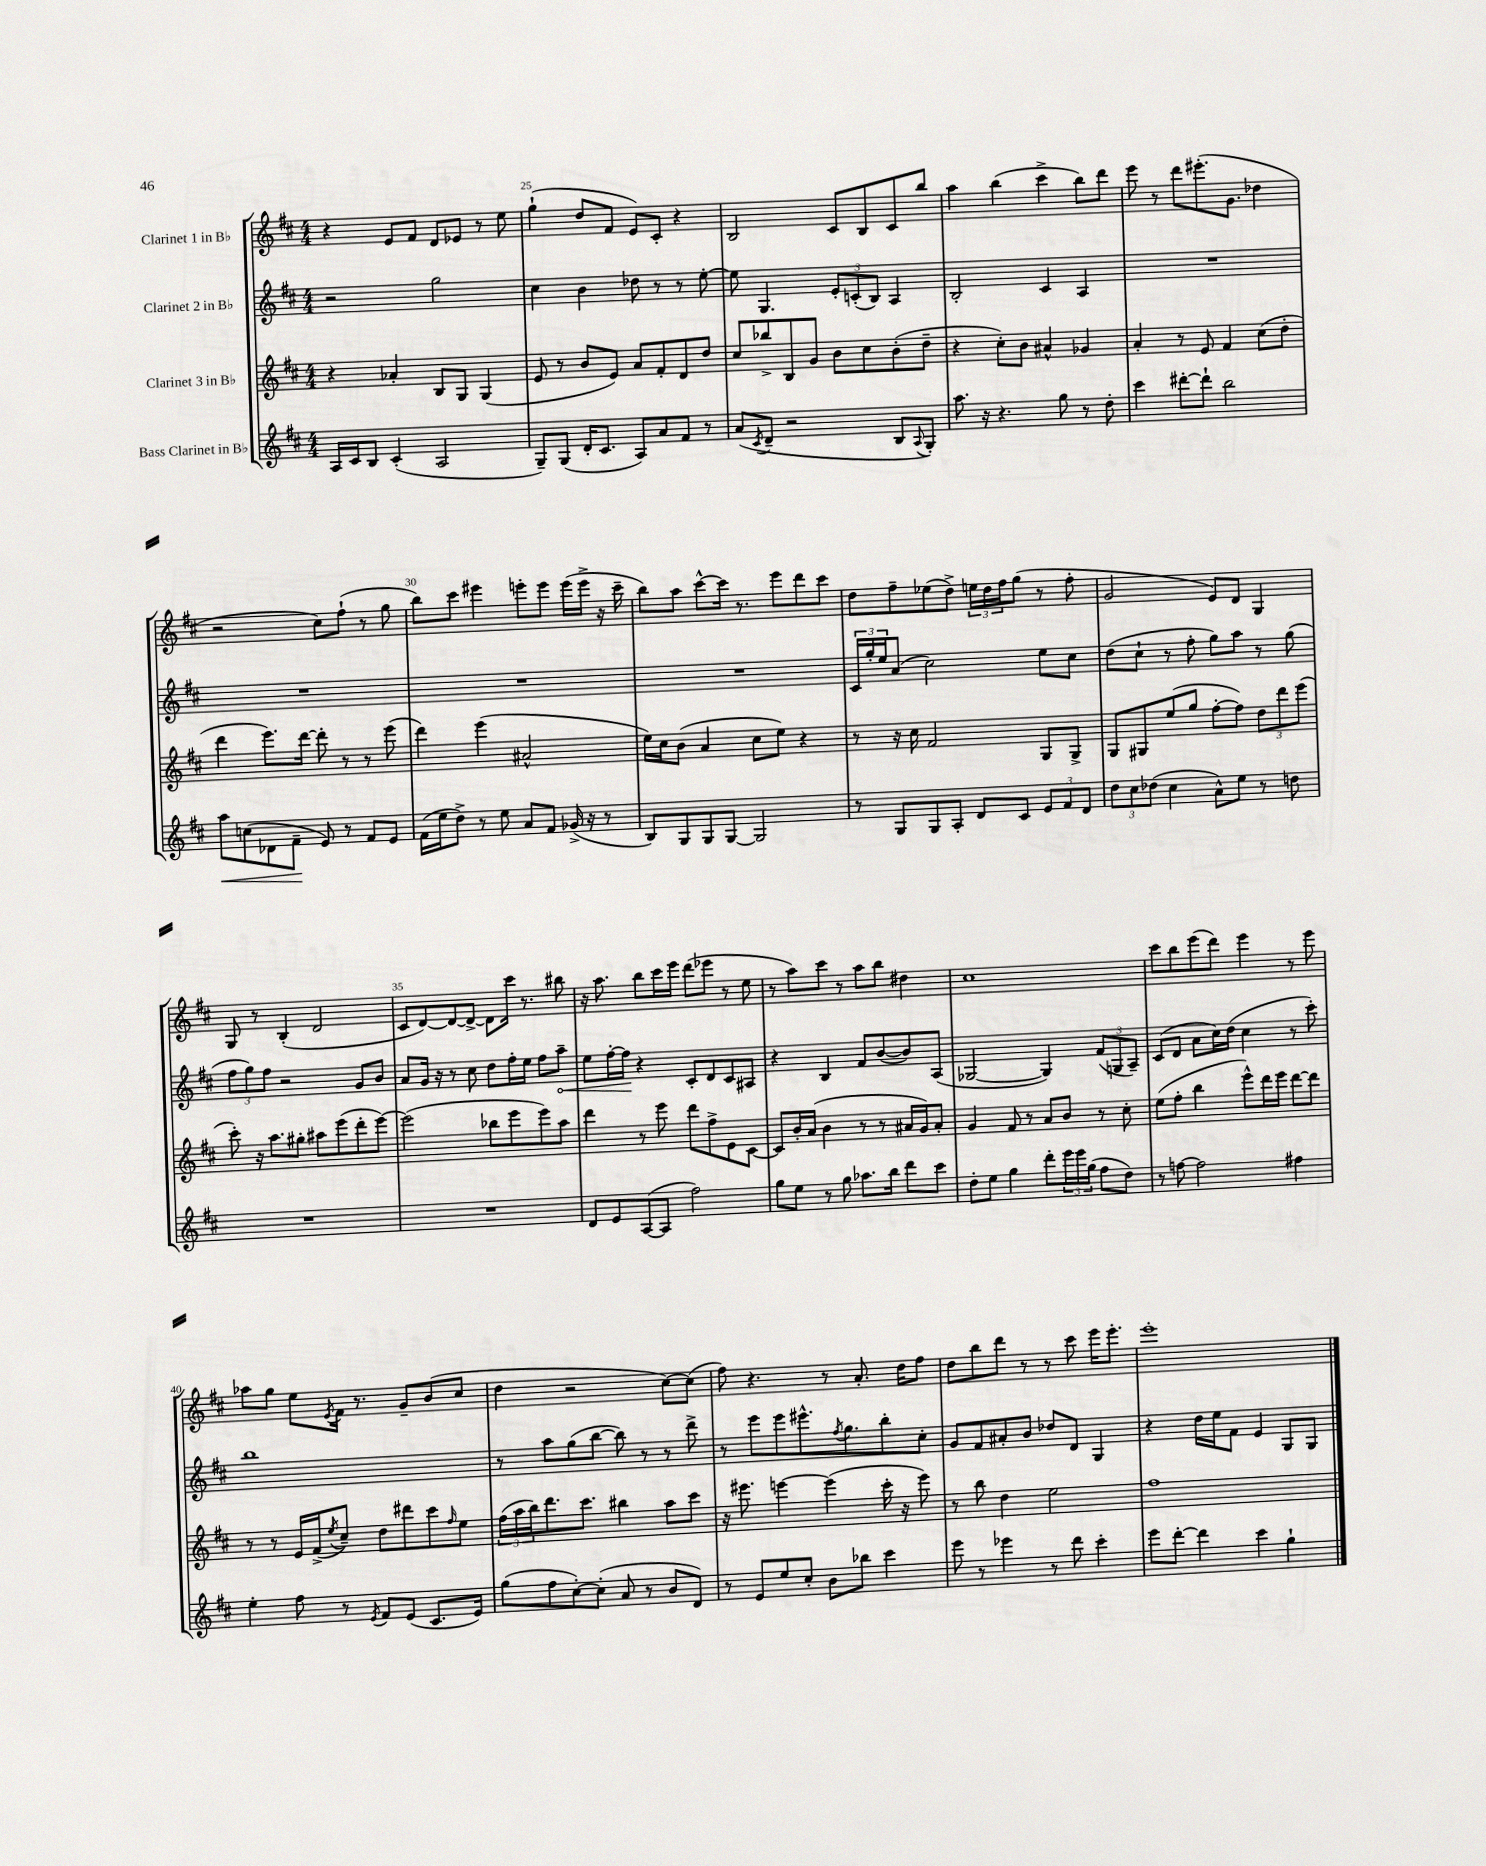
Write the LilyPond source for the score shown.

<<
\new StaffGroup <<
\new Staff = "s0" \with { instrumentName = "Clarinet 1 in Bb" } {
    \clef treble \key d \major \numericTimeSignature \time 4/4
    r4 e'8 fis'8 d'8 ees'8 r8 e''8 |
    g''4-!( d''8 fis'8 e'8) cis'8-. r4 |
    b2 cis'8 b8 cis'8 b''8 |
    a''4 b''4( cis'''4-> b''8) d'''8 |
    e'''8 r8 d'''8 eis'''8.-.( g'8. des''4 |
    r2 cis''8) fis''8-!( r8 g''8 |
    b''8) cis'''8 eis'''4 e'''8-. e'''8 e'''16( e'''16-> r16 cis'''16-- |
    b''8) a''8 cis'''8~-^ cis'''16 r8. e'''8 d'''8 cis'''8 |
    d''8 fis''8-- ees''8( d''8->) \tuplet 3/2 { e''16 d''16 fis''16 } g''8( r8 fis''8-. |
    g'2 e'8) d'8 g4 |
    g8 r8 b4-.( d'2 |
    cis'8 d'8~) d'8~ d'8~-> d'8 cis'''16 r8. bis''8 |
    r16 a''8. b''8 cis'''16 e'''16 d'''8( ees'''8 r8 e''8 |
    r8 a''8) cis'''8 r8 a''8 b''8 dis''4 |
    cis''1 |
    cis'''8 b''8 e'''8( d'''8) e'''4 r8 e'''8 |
    aes''8 g''8 e''8 \acciaccatura { e'8 } fis'16 r8. g'8-- b'8( cis''8 |
    d''4 r2 cis''8~) cis''8( |
    fis''8) r4. r8 a'8.-. d''16 fis''8 |
    d''8 b''8 d'''8 r8 r8 cis'''8 e'''16 e'''8.-. |
    e'''1-. \bar "|." |
}
\new Staff = "s1" \with { instrumentName = "Clarinet 2 in Bb" } {
    \clef treble \key d \major \numericTimeSignature \time 4/4
    r2 g''2 |
    cis''4 b'4 des''8 r8 r8 e''8~-. |
    e''8 g4. \tuplet 3/2 { e'8-. c'8-.( b8) } a4 |
    b2-. cis'4 a4 |
    R1 |
    R1 |
    R1 |
    R1 |
    \tuplet 3/2 { cis'16 g''16-. e''16 } a'8( cis''2) e''8 cis''8 |
    d''8( cis''8-! r8 fis''8-. g''8) a''8 r8 g''8( |
    \tuplet 3/2 { fis''8 g''8) fis''8 } r2 g'8 b'8 |
    a'8 g'16 r16 r8 cis''8 d''8 fis''16-. e''16 fis''8 \once \override Hairpin.circled-tip = ##t a''8--\< |
    e''8 fis''16~-. fis''16\! r4 cis'8-. d'8 cis'8 ais8 |
    r4 b4 fis'8 b'8~( b'8) a8( |
    ges2~ ges4) \tuplet 3/2 { fis'8( g8 a8--) } |
    cis'8( d'8 a'8 cis''16) d''16( cis''4 r8 cis'''8-.) |
    b''1 |
    r8 a''8 g''8( b''8~ b''8) r8 r8 d'''8-> |
    r8 e'''8 e'''8 eis'''8.-^ \acciaccatura { fis''8 } g''8. b''8-. cis''8-. |
    g'8 fis'8 ais'8-. b'8 des''8 d'8 g4 |
    r4 d''16 e''16 fis'8 e'4 g8 g8 \bar "|." |
}
\new Staff = "s2" \with { instrumentName = "Clarinet 3 in Bb" } {
    \clef treble \key d \major \numericTimeSignature \time 4/4
    r4 aes'4-. b8 g8 g4( |
    e'8 r8 b'8 e'8) a'8 fis'8-. d'8 d''8 |
    cis''8 bes''8-> b8 g'8 b'8 cis''8 b'8-.( d''8-- |
    r4 cis''8-.) b'8 ais'4-^ ges'4 |
    a'4-. r8 e'8 fis'4 cis''8( d''8-. |
    d'''4 e'''8.) d'''16~ d'''8-. r8 r8 e'''8( |
    d'''4) e'''4( ais'2-^ |
    e''16) cis''16 b'8( a'4 cis''8 e''8) r4 |
    r8 r16 cis''16 fis'2 g8 g8-> |
    g8 gis8 e''8( g''8 fis''8~-. fis''8) \tuplet 3/2 { d''8 d'''8 e'''8( } |
    cis'''8-.) r16 a''8. gis''8-. ais''8 e'''8( d'''8-. e'''8~) |
    e'''2( bes''8 e'''8 e'''8) a''8 |
    d'''4 r8 e'''8 d'''8 fis''8-> e'8 cis'8~ |
    cis'8 b'16-. a'16( b'4 r8 r8 ais'16 g'16) ais'8-. |
    g'4 fis'8 r8 a'8 b'8 r8 cis''8-. |
    e''8( fis''8-. b''4 e'''8-^) d'''16 e'''16 d'''8~ d'''8 |
    r8 r8 e'16 fis'16->( \acciaccatura { e''8 } cis''8--) d''8 dis'''8 cis'''8 \grace { fis''16 } e''8 |
    \tuplet 3/2 { fis''16( a''16 b''16) } d'''8. cis'''8. bis''4 a''8 cis'''8 |
    r16 eis'''8. e'''4~ e'''4( cis'''16-. r16 e'''8) |
    r8 b''8 d''4 e''2 |
    fis''1 \bar "|." |
}
\new Staff = "s3" \with { instrumentName = "Bass Clarinet in Bb" } {
    \clef treble \key d \major \numericTimeSignature \time 4/4
    a16 cis'16 b8 cis'4-.( a2 |
    g8--) g8( d'16-. cis'8. a8) a'8 fis'8 r8 |
    a'8( \acciaccatura { cis'8 } d'8-- r2 b8 \appoggiatura { a8 } g8-.) |
    a''8. r16 r4. g''8 r8 d''8-. |
    cis'''4 dis'''8~-. dis'''8-! b''2 |
    a''8\< c''8( des'8 fis'8--\! e'8) r8 fis'8 e'8 |
    fis'16( e''16 d''8->) r8 e''8 a'8 fis'8 ges'16->( r16 r8 |
    b8) g8 g8 g8~ g2 |
    r8 g8 g8 a8-. d'8 cis'8 \tuplet 3/2 { e'8 fis'8 d'8 } |
    \tuplet 3/2 { d''8 cis''8 des''8( } cis''4 a'8-^) e''8 r8 d''8 |
    R1 |
    R1 |
    d'8 e'8 a8~( a8 fis''2) |
    g''8 e''8 r8 g''8 aes''8. b''16 d'''8 cis'''8 |
    d''8-. e''8 g''4 d'''8-. \tuplet 3/2 { e'''16 e'''16 g''16( } fis''8 d''8) |
    r8 f''8~ f''2 fis''4 |
    e''4-. fis''8 r8 \acciaccatura { e'8 } fis'8 e'8( cis'8. e'16) |
    g''8( fis''8 cis''8~-.) cis''8-.( a'8 r8 b'8 d'8) |
    r8 e'8 e''8 cis''8-. b'8 bes''8 cis'''4 |
    e'''8 r8 ees'''4 r8 d'''8 cis'''4-. |
    e'''8 d'''8~-. d'''4 cis'''4 g''4-! \bar "|." |
}
>>
>>
\layout { \context { \Score currentBarNumber = #24 \override BarNumber.break-visibility = ##(#f #t #t) barNumberVisibility = #(every-nth-bar-number-visible 5) } }
